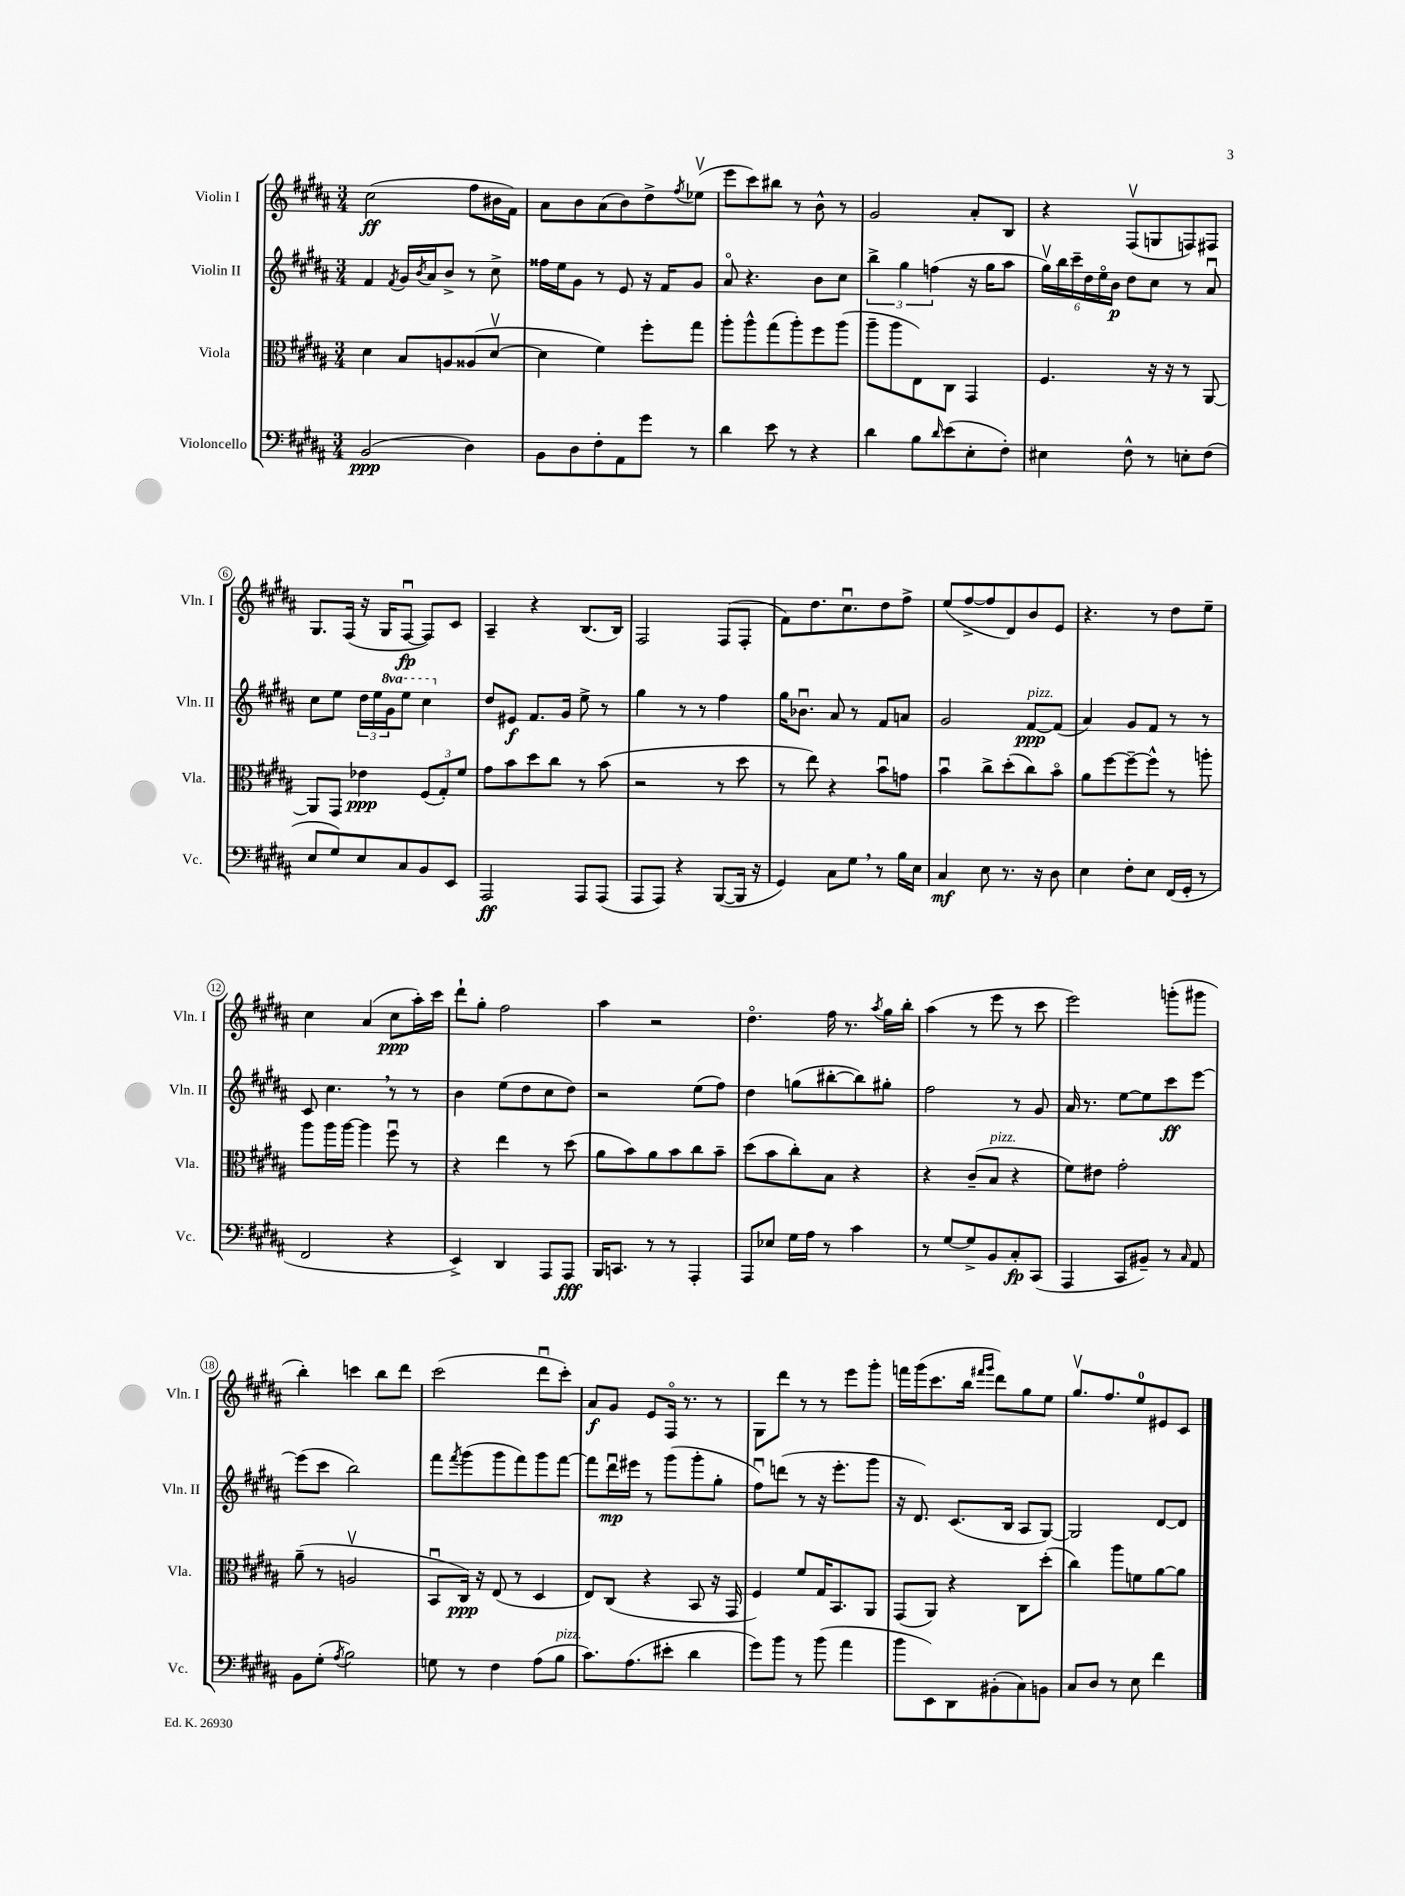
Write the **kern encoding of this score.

**kern	**dynam	**kern	**dynam	**kern	**dynam	**kern	**dynam
*part4	*part4	*part3	*part3	*part2	*part2	*part1	*part1
*staff4	*staff4	*staff3	*staff3	*staff2	*staff2	*staff1	*staff1
*I"Violoncello	*	*I"Viola	*	*I"Violin II	*	*I"Violin I	*
*I'Vc.	*	*I'Vla.	*	*I'Vln. II	*	*I'Vln. I	*
*clefF4	*	*clefC3	*	*clefG2	*	*clefG2	*
*k[f#c#g#d#a#]	*	*k[f#c#g#d#a#]	*	*k[f#c#g#d#a#]	*	*k[f#c#g#d#a#]	*
*M3/4	*	*M3/4	*	*M3/4	*	*M3/4	*
=1	=1	=1	=1	=1	=1	=1	=1
(2BB/	ppp	4d#\	.	4f#/	.	(2cc#\	ff
.	.	.	.	8qf#/	.	.	.
.	.	8B/L	.	16g#/LL	.	.	.
.	.	.	.	8qb/	.	.	.
.	.	.	.	16a#/J	.	.	.
.	.	8An/	.	8b^/J	.	.	.
4D#\)	.	(8A##X/	.	8r	.	8ff#\L	.
.	.	[8d#v/J	.	8cc#^\	.	16b#X\L	.
.	.	.	.	.	.	16f#\JJ)	.
=2	=2	=2	=2	=2	=2	=2	=2
8BB\L	.	4d#\]	.	16ff##X\LL	.	8a#\L	.
.	.	.	.	16ee\J	.	.	.
8D#\	.	.	.	8g#\J	.	8b\	.
8F#'\	.	4f#\)	.	8r	.	(8a#\	.
8AA#\	.	.	.	8e/	.	8b\)	.
8g#\J	.	8ff#'\L	.	16r	.	8dd#^\	.
.	.	.	.	16f#/KL	.	.	.
.	.	.	.	.	.	8qff#/	.
8r	.	8gg#\J	.	8g#/J	.	(8ee-Xv\J	.
=3	=3	=3	=3	=3	=3	=3	=3
4d#\	.	8aa#'\L	.	8a#/	.	8eee\L	.
.	.	8aa#^^\	.	4.r	.	8ccc#\)	.
8e\	.	(8gg#\	.	.	.	8bb#X\J	.
8r	.	8aa#'\)	.	.	.	8r	.
4r	.	8ff#\	.	8b\L	.	8b^^\	.
.	.	(8aa#\J	.	8cc#\J	.	8r	.
=4	=4	=4	=4	=4	=4	=4	=4
4d#\	.	8aa#~\L	.	6bb^\	.	2g#/	.
.	.	8aa#\	.	.	.	.	.
.	.	.	.	6gg#\	.	.	.
8B\L	.	8E\)	.	.	.	.	.
.	.	.	.	(6ffn\	.	.	.
16qqd#/	.	.	.	.	.	.	.
(8e\	.	8C#\J	.	.	.	.	.
8E'\	.	4GG#/	.	16r	.	8a#'/L	.
.	.	.	.	16gg#\KL	.	.	.
8F#'\J)	.	.	.	8aa#\J	.	8B/J	.
=5	=5	=5	=5	=5	=5	=5	=5
4E#X\	.	4.F#/	.	24gg#v\LL)	.	4r	.
.	.	.	.	24bb\	.	.	.
.	.	.	.	24ccc#~\	.	.	.
.	.	.	.	24dd#\	.	.	.
.	.	.	.	24ee\	.	.	.
.	.	.	.	24b\JJ	p	.	.
8F#^^\	.	.	.	8dd#\L	.	(8F#v/L	.
8r	.	16r	.	8cc#\J	.	8Gn/	.
.	.	16r	.	.	.	.	.
8En'\L	.	8r	.	8r	.	8Fn/)	.
(8F#\J	.	[8AA#/	.	8a#u/	.	8F#X/J	.
!!LO:LB:g=z
=6	=6	=6	=6	=6	=6	=6	=6
8E/L	.	8AA#/L]	.	8cc#\L	.	8.G#/L	.
8G#/)	.	8GG#/J	.	8ee\J	.	.	.
.	.	.	.	.	.	(16F#/Jk	.
8E/	.	4e-X\	ppp	24dd#\LL	.	16r	.
.	.	.	.	24ee\	.	.	.
.	.	.	.	.	.	16G#/KL	.
*	*	*	*	*8va	*	*	*
.	.	.	.	24gg#\J	.	.	.
8C#/	.	.	.	8eee\J	.	[8F#u/J	fp
8BB/	.	(12F#/L	.	4ccc#\	.	8F#/L])	.
.	.	12G#'/)	.	.	.	.	.
8EE/J	.	.	.	.	.	8c#/J	.
.	.	12f#/J	.	.	.	.	.
=7	=7	=7	=7	=7	=7	=7	=7
*	*	*	*	*X8va	*	*	*
2AAA#/	ff	8g#\L	.	8dd#/L	.	4A#~/	.
.	.	8b\	.	8e#X/J	f	.	.
.	.	8dd#\	.	8.f#/L	.	4r	.
.	.	8cc#\J	.	.	.	.	.
.	.	.	.	16g#/Jk	.	.	.
8AAA#/L	.	8r	.	8ee^\	.	(8.B/L	.
(8AAA#/J	.	(8b\	.	8r	.	.	.
.	.	.	.	.	.	16B/Jk)	.
=8	=8	=8	=8	=8	=8	=8	=8
8AAA#/L	.	2r	.	4gg#\	.	2F#/	.
8AAA#/J)	.	.	.	.	.	.	.
4r	.	.	.	8r	.	.	.
.	.	.	.	8r	.	.	.
([8BBB/L	.	8r	.	4ff#\	.	(8F#/L	.
16BBB/Jk]	.	8dd#\	.	.	.	8F#'/J	.
16r	.	.	.	.	.	.	.
=9	=9	=9	=9	=9	=9	=9	=9
4GG#/)	.	8r	.	16gg#\KL	.	8f#\L)	.
.	.	.	.	8.b-Xu\J	.	.	.
.	.	8ee\)	.	.	.	8.dd#\	.
8C#\L	.	4r	.	8a#/	.	.	.
.	.	.	.	.	.	8.cc#u\	.
8G#,\J	.	.	.	8r	.	.	.
8r	.	8bu\L	.	8f#/L	.	8dd#\	.
16B\LL	.	8gn\J	.	8an/J	.	8ff#^\J	.
16E\JJ	.	.	.	.	.	.	.
=10	=10	=10	=10	=10	=10	=10	=10
4C#/	mf	4bu\	.	2g#/	.	(8ee/L	.
.	.	.	.	.	.	[8ff#^/	.
8E\	.	8cc#^\L	.	.	.	8ff#/]	.
8.r	.	(8dd#'\	.	.	.	8d#/)	.
!	!	!	!	!LO:TX:a:i:t=pizz.	!	!	!
.	.	8cc#\)	.	[8f#/L	ppp	8b/	.
16r	.	.	.	.	.	.	.
8D#\	.	8b\J	.	(8f#/J]	.	8e/J	.
=11	=11	=11	=11	=11	=11	=11	=11
4E\	.	8a#\L	.	4a#/)	.	4.r	.
.	.	[8ff#\	.	.	.	.	.
8F#'\L	.	8ff#~\_	.	8g#/L	.	.	.
8E\J	.	8ff#^^\J]	.	8f#/J	.	8r	.
(16FF#/LL	.	8r	.	8r	.	8dd#\L	.
16GG#'/JJ	.	.	.	.	.	.	.
8r	.	8aan'\	.	8r	.	8ee~\J	.
!!LO:LB:g=z
=12	=12	=12	=12	=12	=12	=12	=12
2FF#/	.	8aa#\L	.	8c#/	.	4cc#\	.
.	.	16aa#\L	.	4.cc#,\	.	.	.
.	.	[16aa#\JJ	.	.	.	.	.
.	.	4aa#\]	.	.	.	(4a#/	.
4r	.	8ff#u\	.	8r	.	8cc#\L	ppp
.	.	8r	.	8r	.	16aa#'\L)	.
.	.	.	.	.	.	16ccc#\JJ	.
=13	=13	=13	=13	=13	=13	=13	=13
4EE^/)	.	4r	.	4b\	.	8ddd#`\L	.
.	.	.	.	.	.	8gg#'\J	.
4DD#/	.	4ee\	.	(8ee\L	.	2ff#\	.
.	.	.	.	8dd#\	.	.	.
8AAA#/L	.	8r	.	8cc#\	.	.	.
8AAA#/J	fff	(8dd#\	.	8dd#\J)	.	.	.
=14	=14	=14	=14	=14	=14	=14	=14
16BBB/KL	.	8a#\L	.	2r	.	4aa#\	.
8.CCn/J	.	.	.	.	.	.	.
.	.	8b\)	.	.	.	.	.
8r	.	8a#\	.	.	.	2r	.
8r	.	8b\	.	.	.	.	.
4AAA#'/	.	8cc#\	.	(8ee\L	.	.	.
.	.	8b~\J	.	8ff#\J)	.	.	.
=15	=15	=15	=15	=15	=15	=15	=15
8AAA#/L	.	(8dd#\L	.	4dd#\	.	4.dd#\	.
8E-X/J	.	8b\	.	.	.	.	.
16G#\LL	.	8cc#'\)	.	(8ggn\L	.	.	.
16A#\JJ	.	.	.	.	.	.	.
8r	.	8B\J	.	[8bb#X'\	.	16ff#\	.
.	.	.	.	.	.	8.r	.
4c#\	.	4r	.	8bb#\])	.	.	.
.	.	.	.	.	.	8qaa#/	.
.	.	.	.	8gg#X'\J	.	16gg#\LL	.
.	.	.	.	.	.	16bb'\JJ	.
=16	=16	=16	=16	=16	=16	=16	=16
8r	.	4r	.	2ff#\	.	(4aa#\	.
[8G#/L	.	.	.	.	.	.	.
8G#^/]	.	(8c#~/L	.	.	.	8r	.
!	!	!LO:TX:a:i:t=pizz.	!	!	!	!	!
8BB/	.	8B/J	.	.	.	8eee\	.
8C#'/	fp	4r	.	8r	.	8r	.
(8CC#/J	.	.	.	8g#/	.	8ccc#\	.
=17	=17	=17	=17	=17	=17	=17	=17
4AAA#/	.	8f#\L)	.	16a#/	.	2eee\)	.
.	.	.	.	8.r	.	.	.
.	.	8e#X\J	.	.	.	.	.
8CC#/L	.	2g#'\	.	[8ee\L	.	.	.
8BB#X~/J)	.	.	.	8ee\]	.	.	.
8r	.	.	.	8ccc#\	ff	(8gggn'\L	.
16qqC#/	.	.	.	.	.	.	.
8AA#/	.	.	.	[8eee\J	.	8ggg#X\J	.
!!LO:LB:g=z
=18	=18	=18	=18	=18	=18	=18	=18
8BB\L	.	(8a#~\	.	(8eee\L]	.	4bb'\)	.
(8G#'\J	.	8r	.	8ccc#\J	.	.	.
8qA#/	.	.	.	.	.	.	.
2B\)	.	2Anv/	.	2bb\)	.	4cccn\	.
.	.	.	.	.	.	8bb\L	.
.	.	.	.	.	.	8ddd#\J	.
=19	=19	=19	=19	=19	=19	=19	=19
8Gn\	.	8BBu/L	.	8fff#\L	.	(2ccc#\	.
.	.	.	.	8qfff#/	.	.	.
8r	.	16C#/Jk)	ppp	(8ggg#\	.	.	.
.	.	16r	.	.	.	.	.
4F#\	.	(8E/	.	8ggg#\	.	.	.
.	.	8r	.	8fff#\)	.	.	.
(8A#\L	.	4D#/	.	8ggg#\	.	8ddd#u\L	.
!LO:TX:a:i:t=pizz.	!	!	!	!	!	!	!
8B\J	.	.	.	[8fff#\J	.	8ccc#'\J)	.
=20	=20	=20	=20	=20	=20	=20	=20
8.c#\L)	.	8E/L)	.	8fff#\L]	.	8a#/L	f
.	.	(8C#/J	.	16ddd#u\L	mp	8g#/J	.
(8.A#\	.	.	.	16eee#X\JJ	.	.	.
.	.	4r	.	8r	.	8e/L	.
8e#X'\J	.	.	.	(8ggg#\L	.	16F#/Jk	.
.	.	.	.	.	.	8.r	.
4d#\	.	8BB/	.	8ggg#'\	.	.	.
.	.	16r	.	8gg#'\J	.	8r	.
.	.	16GG#/	.	.	.	.	.
=21	=21	=21	=21	=21	=21	=21	=21
8g#\L)	.	4F#/)	.	8ff#u\L)	.	8G#\L	.
8b\J	.	.	.	(8dddn\J	.	8ddd#\J	.
8r	.	8f#/L	.	8r	.	8r	.
(8b\	.	16G#/K	.	16r	.	8r	.
.	.	8.BB/	.	8.eee'\L	.	.	.
4a#\	.	.	.	.	.	8eee\L	.
.	.	8AA#/J	.	8ggg#\J	.	8ggg#'\J	.
=22	=22	=22	=22	=22	=22	=22	=22
8b\L	.	(8GG#/L	.	16r	.	16fffn\LL	.
.	.	.	.	8.d#/)	.	(16ggg#\J	.
8EE\)	.	8AA#/J)	.	.	.	8.ccc#\	.
8DD#\	.	4r	.	(8.c#/L	.	.	.
.	.	.	.	.	.	16bb\Jk	.
.	.	.	.	.	.	16qqfff#X/LL	.
.	.	.	.	.	.	16qqggg#/JJ	.
(8BB#X'\	.	.	.	.	.	8ddd#\L)	.
.	.	.	.	16B/Jk	.	.	.
8C#\)	.	8C#\L	.	8A#/L	.	8gg#\	.
8BBn\J	.	(8dd#'\J	.	[8G#/J)	.	8ee\J	.
=23	=23	=23	=23	=23	=23	=23	=23
8C#/L	.	4cc#\)	.	2G#/]	.	8.gg#v/L	.
8D#/J	.	.	.	.	.	.	.
.	.	.	.	.	.	8.ff#/	.
8r	.	8aa#\L	.	.	.	.	.
8E\	.	8fn\	.	.	.	8ee/	.
4f#\	.	[8a#\	.	[8d#/L	.	8e#X/	.
.	.	8a#\J]	.	8d#/J]	.	8c#/J	.
==	==	==	==	==	==	==	==
*-	*-	*-	*-	*-	*-	*-	*-
